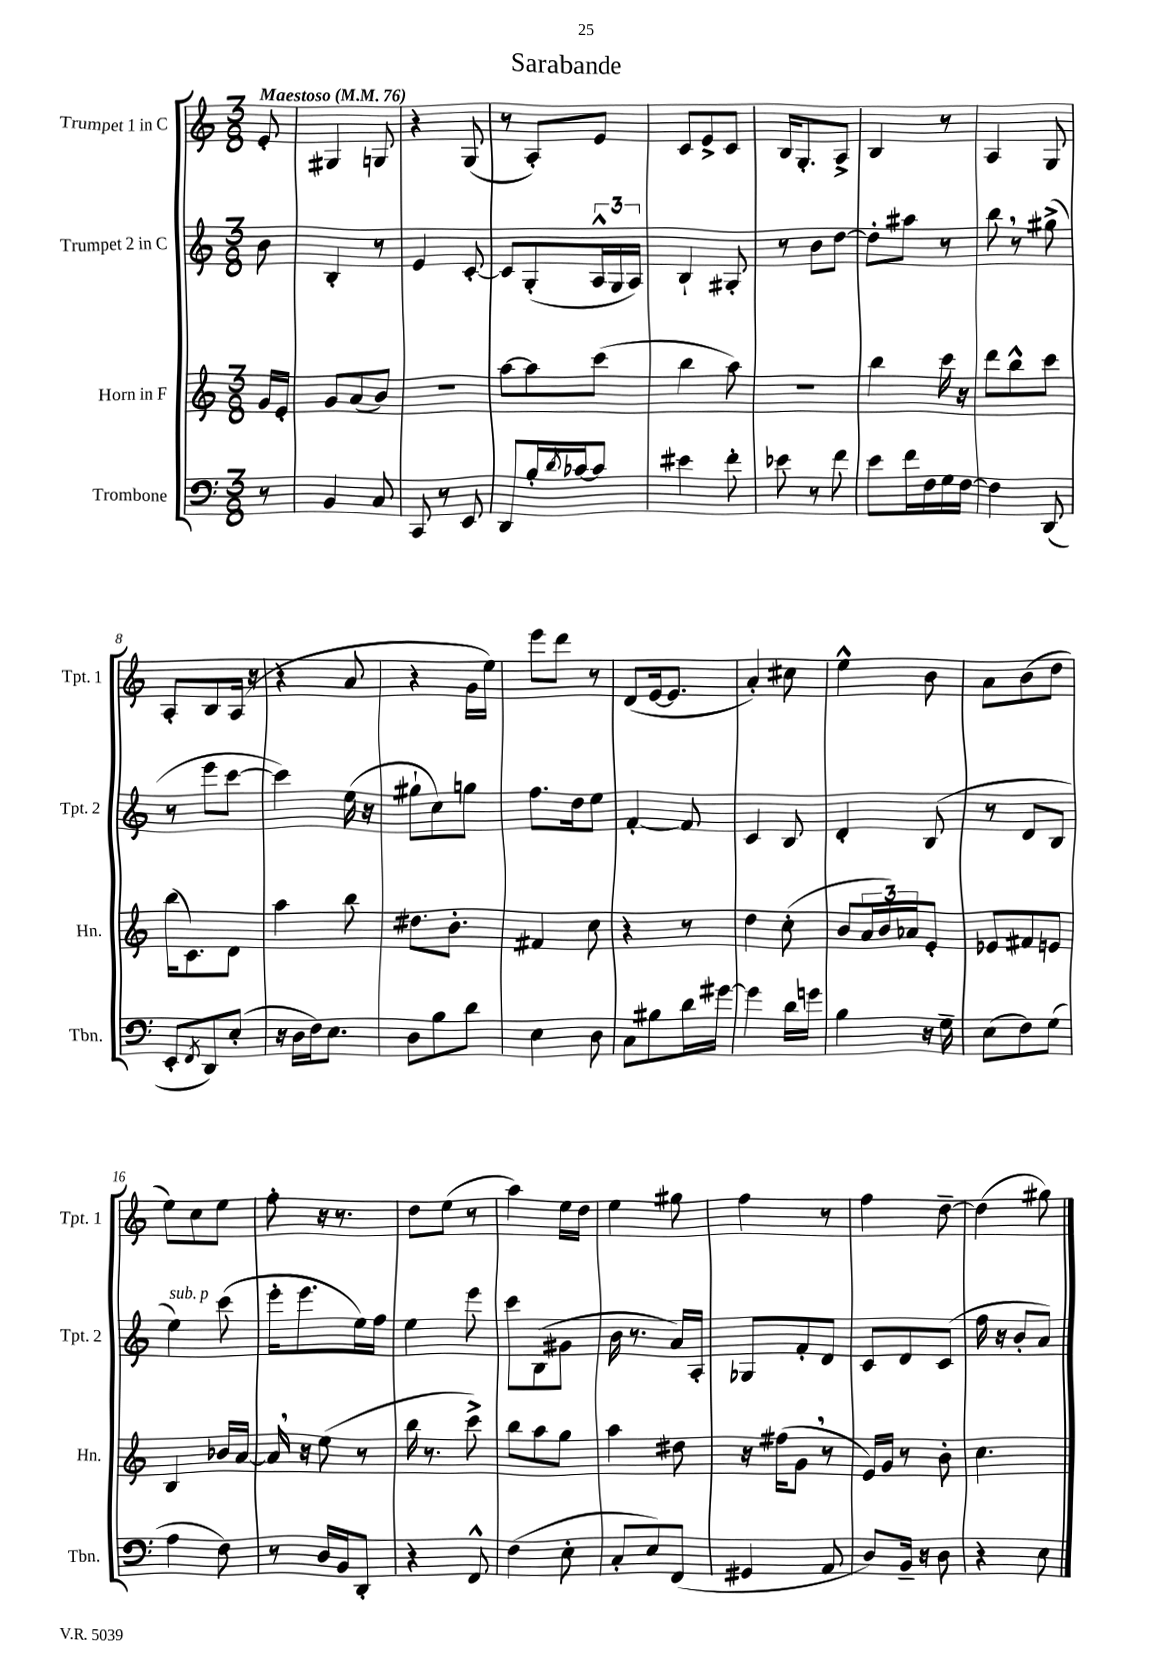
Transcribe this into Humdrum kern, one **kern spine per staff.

**kern	**kern	**kern	**kern
*staff4	*staff3	*staff2	*staff1
*clefF4	*clefG2	*clefG2	*clefG2
*k[]	*k[]	*k[]	*k[]
*M3/8	*M3/8	*M3/8	*M3/8
*MM76	*MM76	*MM76	*MM76
8r	16g	8b	8e'
.	16e'	.	.
=	=	=	=
4BB	8g	4B'	4G#
.	(8a	.	.
8C	8b)	8r	8G
=	=	=	=
8CC	4.r	4e	4r
8r	.	.	.
8EE	.	[8c'	(8G
=	=	=	=
8DD	[8aa	8c]	8r
16B'	8aa]	(8G'	8A')
8qd	.	.	.
[16c-	.	.	.
8c-]	(8ccc	24A^^	8e
.	.	24G	.
.	.	24A)	.
=	=	=	=
4e#	4bb	4B`	8c
.	.	.	8e^
8f'	8aa)	8G#'	8c
=	=	=	=
8e-	4.r	8r	16B
.	.	.	8.G'
8r	.	8b	.
8f	.	[8dd	8A^
=	=	=	=
8e	4bb	8dd']	4B
16f	.	8aa#	.
16F	.	.	.
16G	16ccc	8r	8r
[16F	16r	.	.
=	=	=	=
4F]	8ddd	8bb	4A
.	8bb^^	8r	.
(8DD	8ccc	(8gg#^	8G
=	=	=	=
8EE'	(16bb	8r	8A'
.	8.c)	.	.
8qFF	.	.	.
8DD)	.	8eee	8B
(8E'	8d	[8ccc	(16A
.	.	.	16r
=	=	=	=
16r	4aa	4ccc])	4r
16D	.	.	.
16F)	.	.	.
8.E	.	.	.
.	8bb	(16ee	8a
.	.	16r	.
=	=	=	=
8D	8.dd#	8gg#`	4r
8B	.	8cc)	.
.	8.b'	.	.
8d	.	8gg	16g
.	.	.	16ee)
=	=	=	=
4E	4f#	8.ff	8eee
.	.	.	8ddd
.	.	16dd	.
8D	8cc	8ee	8r
=	=	=	=
8C	4r	[4f'	(8d
8B#	.	.	[16e
.	.	.	8.e]
16d	8r	8f]	.
[16g#	.	.	.
=	=	=	=
4g#]	4dd	4c	4a')
16d	(8cc'	8B	8cc#
16g	.	.	.
=	=	=	=
4B	8b	4d'	4ee^^
.	24a	.	.
.	24b)	.	.
.	24a-	.	.
16r	8e'	(8B	8b
16G~	.	.	.
=	=	=	=
(8E	8e-	8r	8a
8F)	8f#	8d	(8b
(8G	8e	8B	8dd
=	=	=	=
4A	4B	4ee)	8ee)
.	.	.	8cc
8F)	16b-	(8ccc	8ee
.	[16a	.	.
=	=	=	=
8r	16a]	16eee'	8ff'
.	16r	8.eee	.
16D	(8ee	.	16r
16BB	.	.	8.r
8DD'	8r	16ee)	.
.	.	16ff	.
=	=	=	=
4r	16bb	4ee	8dd
.	8.r	.	.
.	.	.	(8ee
8FF^^	8ccc^)	8eee	8r
=	=	=	=
(4F	8bb	8ccc	4aa)
.	8aa	(8B	.
8E'	8gg	8g#	16ee
.	.	.	16dd
=	=	=	=
8C'	4aa	16b	4ee
.	.	8.r	.
8E)	.	.	.
(8FF	8dd#	16a)	8gg#
.	.	16A'	.
=	=	=	=
4GG#	16r	8G-	4ff
.	(16ff#	.	.
.	8g	8f'	.
8AA	8r	8d	8r
=	=	=	=
8D)	16e)	8c	4ff
.	16g	.	.
16BB~	8r	8d	.
16r	.	.	.
8D	8b'	(8c	[8dd~
=	=	=	=
4r	4.cc	16ff	(4dd]
.	.	16r	.
.	.	8b'	.
8E	.	8a)	8gg#)
==	==	==	==
*-	*-	*-	*-
